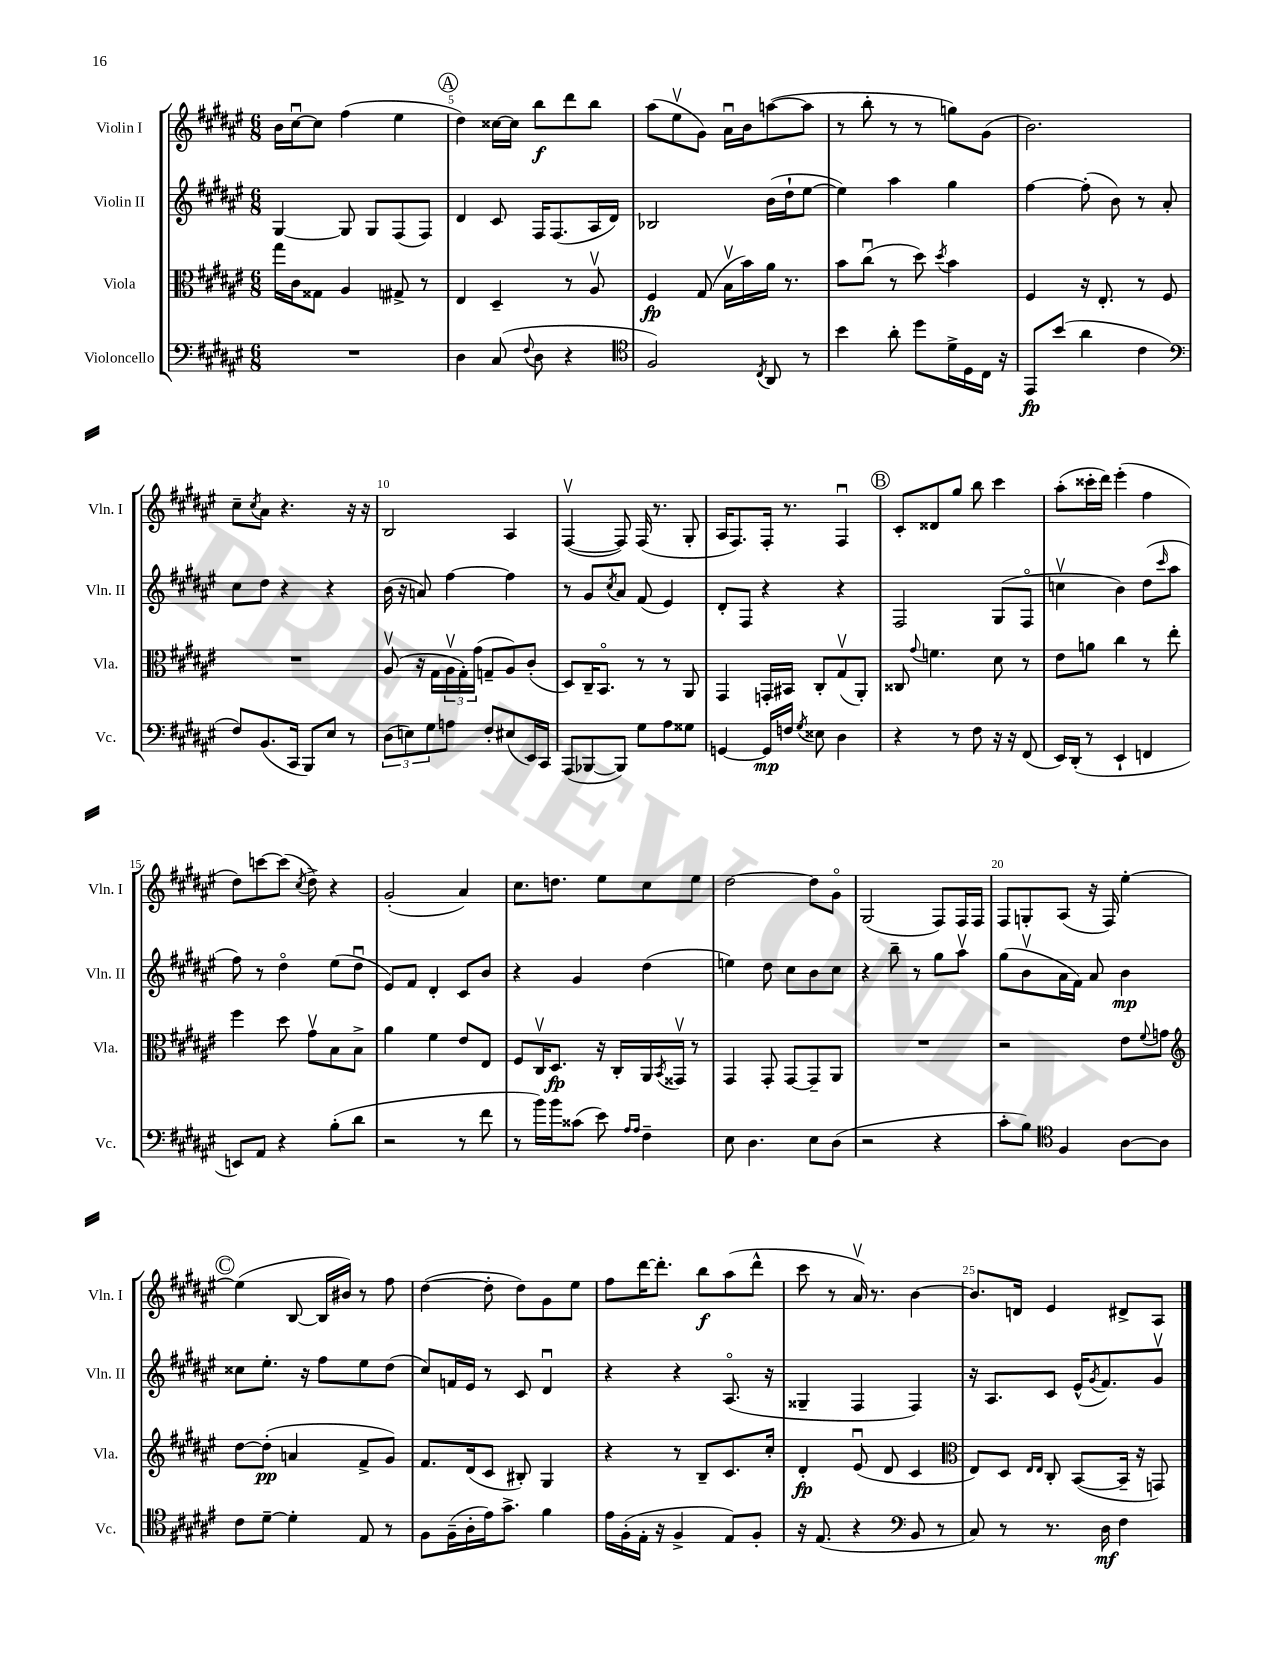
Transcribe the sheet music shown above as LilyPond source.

<<
\new StaffGroup <<
\new Staff = "s0" \with { instrumentName = "Violin I" shortInstrumentName = "Vln. I" } {
    \clef treble \key fis \major \numericTimeSignature \time 6/8
    b'16 cis''16~\downbow cis''8 fis''4( eis''4 |
    \mark \markup { \circle "A" } dis''4) cisis''16~ cisis''16 b''8\f dis'''8 b''8 |
    ais''8( eis''8\upbow gis'8) ais'16\downbow b'16 a''8~( a''8 |
    r8 b''8-. r8 r8 g''8) gis'8( |
    b'2.) |
    cis''8-- \acciaccatura { cis''8 } ais'8 r4. r16 r16 |
    b2 ais4 |
    fis4~\upbow( fis8) fis16( r8. gis8-. |
    ais16 fis8.) fis16-. r8. fis4\downbow |
    \mark \markup { \circle "B" } cis'8-. disis'8 gis''8 b''8 cis'''4 |
    ais''8-.( cisis'''16-. dis'''16) eis'''4-.( fis''4 |
    dis''8) c'''8~ c'''8( \acciaccatura { cis''8 } dis''8->) r4 |
    gis'2-.( ais'4) |
    cis''8. d''8. eis''8 cis''8 eis''8 |
    dis''2~ dis''8 gis'8\flageolet |
    gis2( fis8) fis16 fis16 |
    fis8 g8-. ais8( r16 fis16) eis''4~-. |
    \mark \markup { \circle "C" } eis''4( b8~ b16 bis'16) r8 fis''8 |
    dis''4~( dis''8-. dis''8) gis'8 eis''8 |
    fis''8 dis'''16~ dis'''8.-. b''8\f ais''8( dis'''8-^ |
    cis'''8 r8 ais'16\upbow) r8. b'4~ |
    b'8. d'16 eis'4 dis'8-> ais8 \bar "|." |
}
\new Staff = "s1" \with { instrumentName = "Violin II" shortInstrumentName = "Vln. II" } {
    \clef treble \key fis \major \numericTimeSignature \time 6/8
    gis4~ gis8 gis8 fis8( fis8) |
    \mark \markup { \circle "A" } dis'4 cis'8 fis16 fis8.( ais16 dis'16) |
    bes2 b'16( dis''16-! eis''8~ |
    eis''4) ais''4 gis''4 |
    fis''4~ fis''8-.( b'8) r8 ais'8-. |
    cis''8 dis''8 r4 r4 |
    b'16( r16 a'8) fis''4~ fis''4 |
    r8 gis'8 \acciaccatura { cis''8 } ais'8 fis'8( eis'4) |
    dis'8-. fis8 r4 r4 |
    \mark \markup { \circle "B" } fis2 gis8( fis8\flageolet |
    c''4\upbow b'4) dis''8( \grace { cis'''16 } ais''8 |
    fis''8) r8 dis''4\flageolet eis''8( dis''8\downbow |
    eis'8) fis'8 dis'4-. cis'8 b'8 |
    r4 gis'4 dis''4( |
    e''4) dis''8 cis''8 b'8 cis''8 |
    r4 b''8-- r8 gis''8 ais''8\upbow |
    gis''8( b'8\upbow ais'16 fis'16) ais'8 b'4\mp |
    \mark \markup { \circle "C" } cisis''8 eis''8.-. r16 fis''8 eis''8 dis''8( |
    cis''8) f'16 eis'16 r8 cis'8 dis'4\downbow |
    r4 r4 ais8.\flageolet( r16 |
    gisis4-- fis4 fis4) |
    r16 ais8. cis'8 eis'16-^( \acciaccatura { gis'8 } fis'8.) gis'8\upbow \bar "|." |
}
\new Staff = "s2" \with { instrumentName = "Viola" shortInstrumentName = "Vla." } {
    \clef alto \key fis \major \numericTimeSignature \time 6/8
    gis''16 cis'16 gisis8 ais4 gis8-> r8 |
    \mark \markup { \circle "A" } eis4 dis4-- r8 ais8\upbow |
    fis4\fp gis8( b16\upbow b'16) ais'16 r8. |
    b'8 cis''8\downbow( r8 dis''8) \acciaccatura { dis''8 } b'4 |
    fis4 r16 eis8.-. r8 fis8 |
    R2. |
    ais8\upbow( r16 gis16 \tuplet 3/2 { ais16\upbow gis16-.) gis'16( } g8-- ais8) cis'8-.( |
    dis8) cis16-- b,8.\flageolet r8 r8 ais,8 |
    gis,4 g,16-. bis,16 cis8-. gis8\upbow( ais,8-.) |
    \mark \markup { \circle "B" } cisis8 \appoggiatura { gis'8 } f'4. dis'8 r8 |
    eis'8 a'8 cis''4 r8 eis''8-. |
    fis''4 dis''8 gis'8\upbow b8 b8-> |
    ais'4 fis'4 eis'8 eis8 |
    fis8 cis16\upbow dis8.\fp r16 cis16-. ais,16 \acciaccatura { b,8 } gisis,16\upbow r8 |
    gis,4 gis,8-. gis,8~ gis,8-- ais,8 |
    R2. |
    r2 eis'8 \appoggiatura { fis'8 } g'8 |
    \mark \markup { \circle "C" } \clef treble dis''8~ dis''8-.\pp( a'4 fis'8-> gis'8) |
    fis'8. dis'16( cis'8 bis8-.) gis4 |
    r4 r8 b8-- cis'8. cis''16-. |
    dis'4-.\fp eis'8\downbow( dis'8 cis'4 |
    \clef alto eis8) dis8 \grace { eis16 eis16 } cis8-. b,8~( b,16-- r16 g,8) \bar "|." |
}
\new Staff = "s3" \with { instrumentName = "Violoncello" shortInstrumentName = "Vc." } {
    \clef bass \key fis \major \numericTimeSignature \time 6/8
    R2. |
    \mark \markup { \circle "A" } dis4 cis8( \appoggiatura { fis8 } dis8 r4 |
    \clef tenor fis2) \acciaccatura { cis8 } ais,8 r8 |
    b'4 ais'8-. dis''8 dis'16-> dis16 cis16 r16 |
    eis,8\fp b'8( ais'4 cis'4 |
    \clef bass fis8) b,8.( cis,16 b,,8) eis8 r8 |
    \tuplet 3/2 { dis8( e8) gis8 } a8 fis8-. eis8( eis,16) cis,16 |
    ais,,8( bes,,8~ bes,,8) gis8 ais8 gisis8 |
    g,4~ g,16\mp f16 \acciaccatura { gis8 } eisis8 dis4 |
    \mark \markup { \circle "B" } r4 r8 fis8 r16 r16 fis,8( |
    eis,16) dis,16-.( r8 eis,4-! f,4 |
    e,8) ais,8 r4 b8-.( dis'8 |
    r2 r8 fis'8 |
    r8 b'16) b'16 cisis'8( eis'8) \grace { ais16 ais16 } fis4-- |
    eis8 dis4. eis8 dis8( |
    r2 r4 |
    cis'8-. b8) \clef tenor fis4 ais8~ ais8 |
    \mark \markup { \circle "C" } cis'8 dis'8~-- dis'4-. eis8 r8 |
    fis8 fis16--( ais16-. eis'16) gis'8.-> fis'4 |
    eis'16 fis16-.( eis16-. r16 fis4-> eis8) fis8-. |
    r16 eis8.( r4 \clef bass b,8 r8 |
    cis8) r8 r8. dis16\mf fis4 \bar "|." |
}
>>
>>
\layout { \context { \Score currentBarNumber = #4 \override BarNumber.break-visibility = ##(#f #t #t) barNumberVisibility = #(every-nth-bar-number-visible 5) } }
